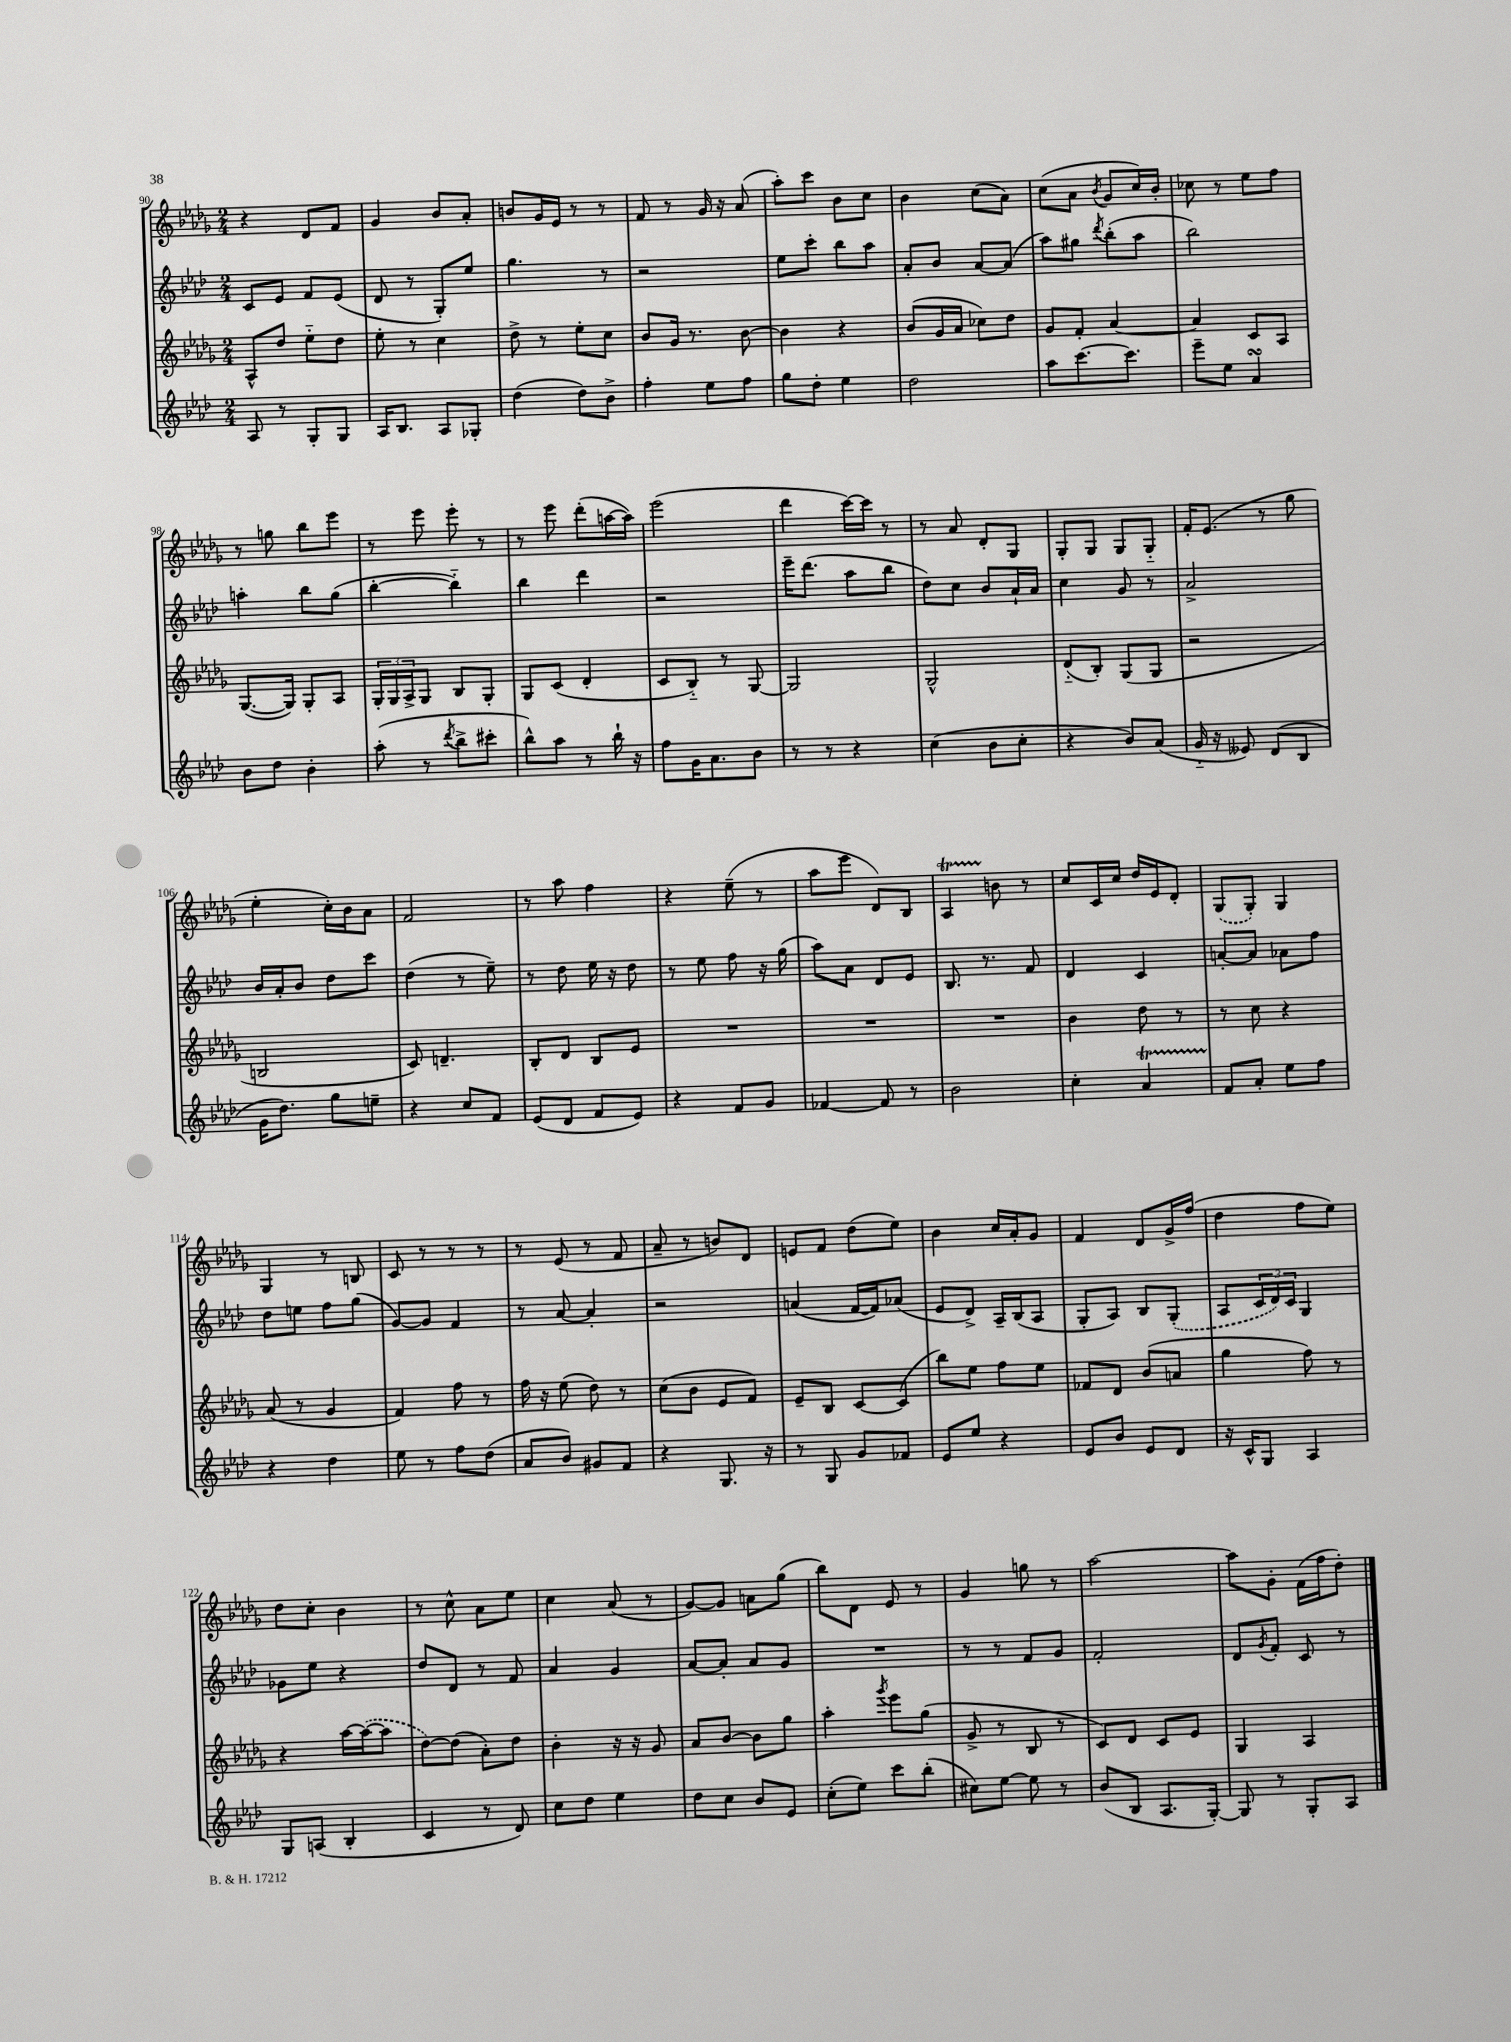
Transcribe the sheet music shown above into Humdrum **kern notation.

**kern	**kern	**kern	**kern
*part4	*part3	*part2	*part1
*staff4	*staff3	*staff2	*staff1
*clefG2	*clefG2	*clefG2	*clefG2
*k[b-e-a-d-]	*k[b-e-a-d-g-]	*k[b-e-a-d-]	*k[b-e-a-d-g-]
*M2/4	*M2/4	*M2/4	*M2/4
=90	=90	=90	=90
8A-/	8A-^^/L	8c/L	4r
8r	8dd-/J	8e-/J	.
8G'/L	8ee-\L	8f/L	8d-/L
8G/J	8dd-\J	(8e-/J	8f/J
=91	=91	=91	=91
16A-/KL	8ee-'\	8d-/	4g-/
8.B-/J	.	.	.
.	8r	8r	.
8A-/L	4cc\	8G'/L)	8b-/L
8G-X'/J	.	8ee-/J	8a-'/J
=92	=92	=92	=92
(4dd-\	8dd-^\	4.gg\	8bn/L
.	8r	.	16g-/L
.	.	.	16e-/JJ
8dd-\L)	8ee-'\L	.	8r
8b-^\J	8cc\J	8r	8r
=93	=93	=93	=93
4ff'\	8b-/L	2r	8f/
.	16g-/Jk	.	8r
.	8.r	.	.
8ee-\L	.	.	16g-/
.	.	.	16r
8ff\J	[8b-\	.	(8a-/
=94	=94	=94	=94
8gg\L	4b-\]	8ee-\L	8aa-'\L)
8dd-'\J	.	8ccc'\J	8ccc\J
4ee-\	4r	8bb-\L	8b-\L
.	.	8aa-\J	8cc\J
=95	=95	=95	=95
2dd-\	(8b-/L	8a-'/L	4b-\
.	16g-/L	8b-/J	.
.	16a-/JJ	.	.
.	8cc-X\L)	[8a-/L	(8cc\L
.	8dd-\J	(8a-/J]	8a-\J)
=96	=96	=96	=96
8aa-\L	8g-/L	8aa-\L)	(8cc\L
[8.ccc\	8f'/J	8gg#X\J	8a-\J
.	.	8qddd-/	8qb-/
.	[4a-/	(8bb-'\L	8g-/L
8.ccc\J]	.	.	.
.	.	8aa-\J	16cc/L)
.	.	.	16b-'/JJ
=97	=97	=97	=97
8eee-~\L	4a-/]	2bb-\)	8cc-X\
8ee-\J	.	.	8r
4a-sSSs/	8c/L	.	8ee-\L
.	8A-/J	.	8ff\J
!!LO:LB:g=z
=98	=98	=98	=98
8b-\L	([8.G-/L	4aan'\	8r
8dd-\J	.	.	8ggn\
.	16G-/Jk])	.	.
4b-'\	8G-'/L	8bb-\L	8bb-\L
.	8A-/J	(8gg\J	8eee-\J
=99	=99	=99	=99
(8aa-'\	24G-'/LL	[4bb-'\	8r
.	24G-/	.	.
.	24A-^/J	.	.
8r	8G-/J	.	8eee-\
8qddd-/	.	.	.
8bb-^\L	8B-/L	4bb-\])	8eee-'\
8ccc#X'\J	8G-'/J	.	8r
=100	=100	=100	=100
8bb-^^\L)	8G-/L	4bb-\	8r
8aa-\J	(8c/J	.	8eee-\
8r	4d-'/	4ddd-\	(8ddd-'\L
16bb-`\	.	.	[16aan\L
16r	.	.	16aa\JJ])
=101	=101	=101	=101
8ff\L	8c/L	2r	(2eee-\
16g\K	8B-/J)	.	.
8.a-\	.	.	.
.	8r	.	.
8b-\J	[8G-/	.	.
=102	=102	=102	=102
8r	2G-/]	16eee-~\KL	4ddd-\
.	.	(8.ddd-\J	.
8r	.	.	.
4r	.	8aa-\L	[16ccc\LL)
.	.	.	16ccc\JJ]
.	.	8bb-\J	8r
=103	=103	=103	=103
(4cc\	2G-^^/	8dd-\L)	8r
.	.	8cc\J	8a-/
8b-\L	.	8b-/L	8d-'/L
8cc'\J	.	16a-`/L	8G-/J
.	.	16a-/JJ	.
=104	=104	=104	=104
4r	(8d-/L	4cc\	8G-'/L
.	8B-'/J)	.	8G-/J
8b-/L)	(8G-/L	8g/	8G-/L
(8a-/J	8G-/J	8r	8G-/J
=105	=105	=105	=105
16g/	2r	2a-^/	16f'/KL
16r	.	.	(8.e-/J
8e--X/)	.	.	.
(8d-/L	.	.	8r
8B-/J	.	.	8gg-\
!!LO:LB:g=z
=106	=106	=106	=106
16g\KL	2Bn/	16b-/LL	4ee-'\
8.dd-\J)	.	16a-'/J	.
.	.	8b-/J	.
8gg\L	.	8dd-\L	16cc'\LL)
.	.	.	16b-\J
8een~\J	.	8ccc\J	8a-\J
=107	=107	=107	=107
4r	8c/)	(4dd-\	2f/
.	4.dn~/	.	.
8cc/L	.	8r	.
8f/J	.	8ee-~\)	.
=108	=108	=108	=108
(8e-/L	8B-'/L	8r	8r
8d-/J	8d-/J	8dd-\	8aa-\
8f/L	8B-/L	16ee-\	4ff\
.	.	16r	.
8e-/J)	8e-/J	8dd-\	.
=109	=109	=109	=109
4r	2r	8r	4r
.	.	8ee-\	.
8f/L	.	8ff\	(8ee-~\
8g/J	.	16r	8r
.	.	(16gg\	.
=110	=110	=110	=110
[4f-X/	2r	8aa-\L)	8aa-\L
.	.	8a-\J	8eee-\J
8f-/]	.	8d-/L	8d-/L)
8r	.	8e-/J	8B-/J
=111	=111	=111	=111
2b-\	2r	8.B-/	4A-T/
.	.	8.r	.
.	.	.	8bn\
.	.	8f/	8r
=112	=112	=112	=112
4cc'\	4b-\	4d-/	8cc/L
.	.	.	16c/L
.	.	.	16cc/JJ
4a-T/	8dd-\	4c/	16dd-/LL
.	.	.	16e-/J
.	8r	.	8d-'/J
=113	=113	=113	=113
8f/L	8r	[8an'/L	(8G-/L
8a-'/J	8cc\	8a/J]	8G-'/J)
8ee-\L	4r	8a-X\L	4G-/
8ff\J	.	8ff\J	.
!!LO:LB:g=z
=114	=114	=114	=114
4r	(8a-/	8dd-\L	4G-/
.	8r	8een\J	.
4dd-\	4g-/	8ff\L	8r
.	.	(8gg\J	8Bn/
=115	=115	=115	=115
8ee-\	4f/)	[8g/L)	8c/
8r	.	8g/J]	8r
8ff\L	8ff\	4f/	8r
(8dd-\J	8r	.	8r
=116	=116	=116	=116
8a-/L	16ff\	8r	8r
.	16r	.	.
8b-/J)	(8ee-\	[8a-/	(8e-/
8g#X/L	8dd-\)	4a-'/]	8r
8f/J	8r	.	8f/
=117	=117	=117	=117
4r	(8cc\L	2r	8a-~/
.	8b-\J	.	8r
8.G/	8e-/L	.	8bn/L)
.	8f/J)	.	8d-/J
16r	.	.	.
=118	=118	=118	=118
8r	8e-~/L	(4an/	8en/L
8G/	8B-/J	.	8f/J
8g/L	[8c/L	[16f/LL	(8dd-\L
.	.	16f/J])	.
8f-X/J	(8c/J]	(8a-X/J	8ee-\J)
=119	=119	=119	=119
8e-/L	8bb-\L)	8e-/L	4b-\
8ee-/J	8ee-\J	8d-^/J)	.
4r	8ff\L	16A-~/LL	16cc/LL
.	.	(16B-/J	16a-'/J
.	8ee-\J	8A-/J	8g-/J
=120	=120	=120	=120
8e-/L	8f-X/L	8G'/L	4f/
8b-/J	8d-/J	8A-/J)	.
8e-/L	(8b-/L	8B-/L	8d-/L
8d-/J	8an/J	(8G'/J	16g-^/L
.	.	.	(16ff/JJ
=121	=121	=121	=121
16r	4gg-\	8A-/L	4dd-\
16c^^/KL	.	.	.
8G/J	.	24c/L	.
.	.	24d-/)	.
.	.	24c/JJ	.
4A-/	8ff\)	4G/	8ff\L
.	8r	.	8ee-\J)
!!LO:LB:g=z
=122	=122	=122	=122
8G/L	4r	8g-X\L	8dd-\L
(8An/J	.	8ee-\J	8cc'\J
4B-'/	[16aa-\LL	4r	4b-\
.	(16aa-\J_	.	.
.	8aa-\J]	.	.
=123	=123	=123	=123
4c/	[8dd-\L)	8dd-/L	8r
.	(8dd-\J]	8d-/J	8cc^^\
8r	8a-'\L)	8r	8a-\L
8d-/)	8dd-\J	8f/	8ee-\J
=124	=124	=124	=124
8cc\L	4b-'\	4a-/	4cc\
8dd-\J	.	.	.
4ee-\	16r	4g/	(8a-/
.	16r	.	.
.	8g-/	.	8r
=125	=125	=125	=125
8dd-\L	8a-/L	[8a-/L	[8g-/L)
8cc\J	[8b-/J	8a-'/J]	8g-/J]
8b-/L	8b-\L]	8a-/L	8an\L
8e-/J	8gg-\J	8g/J	(8gg-\J
=126	=126	=126	=126
(8cc'\L	4aa-'\	2r	8bb-\L)
8ee-\J)	.	.	8d-\J
.	8qggg-/	.	.
8ccc\L	8eee-\L	.	8e-/
(8bb-'\J	(8gg-\J	.	8r
=127	=127	=127	=127
8cc#X\L)	8g-^/	8r	4g-/
[8ee-\J	8r	8r	.
8ee-\]	8B-/	8f/L	8ggn\
8r	8r	8g/J	8r
=128	=128	=128	=128
(8b-/L	8c/L)	2f'/	[2aa-\
8B-/J	8d-/J	.	.
8.A-/L	8c/L	.	.
.	8e-/J	.	.
[16G'/Jk)	.	.	.
=129	=129	=129	=129
8G/]	4G-/	8d-/L	8aa-\L]
.	.	8qg/	.
8r	.	8f'/J	8g-'\J
8G'/L	4A-/	8c/	(16f\LL
.	.	.	16ff\J
8A-/J	.	8r	8dd-'\J)
==	==	==	==
*-	*-	*-	*-
